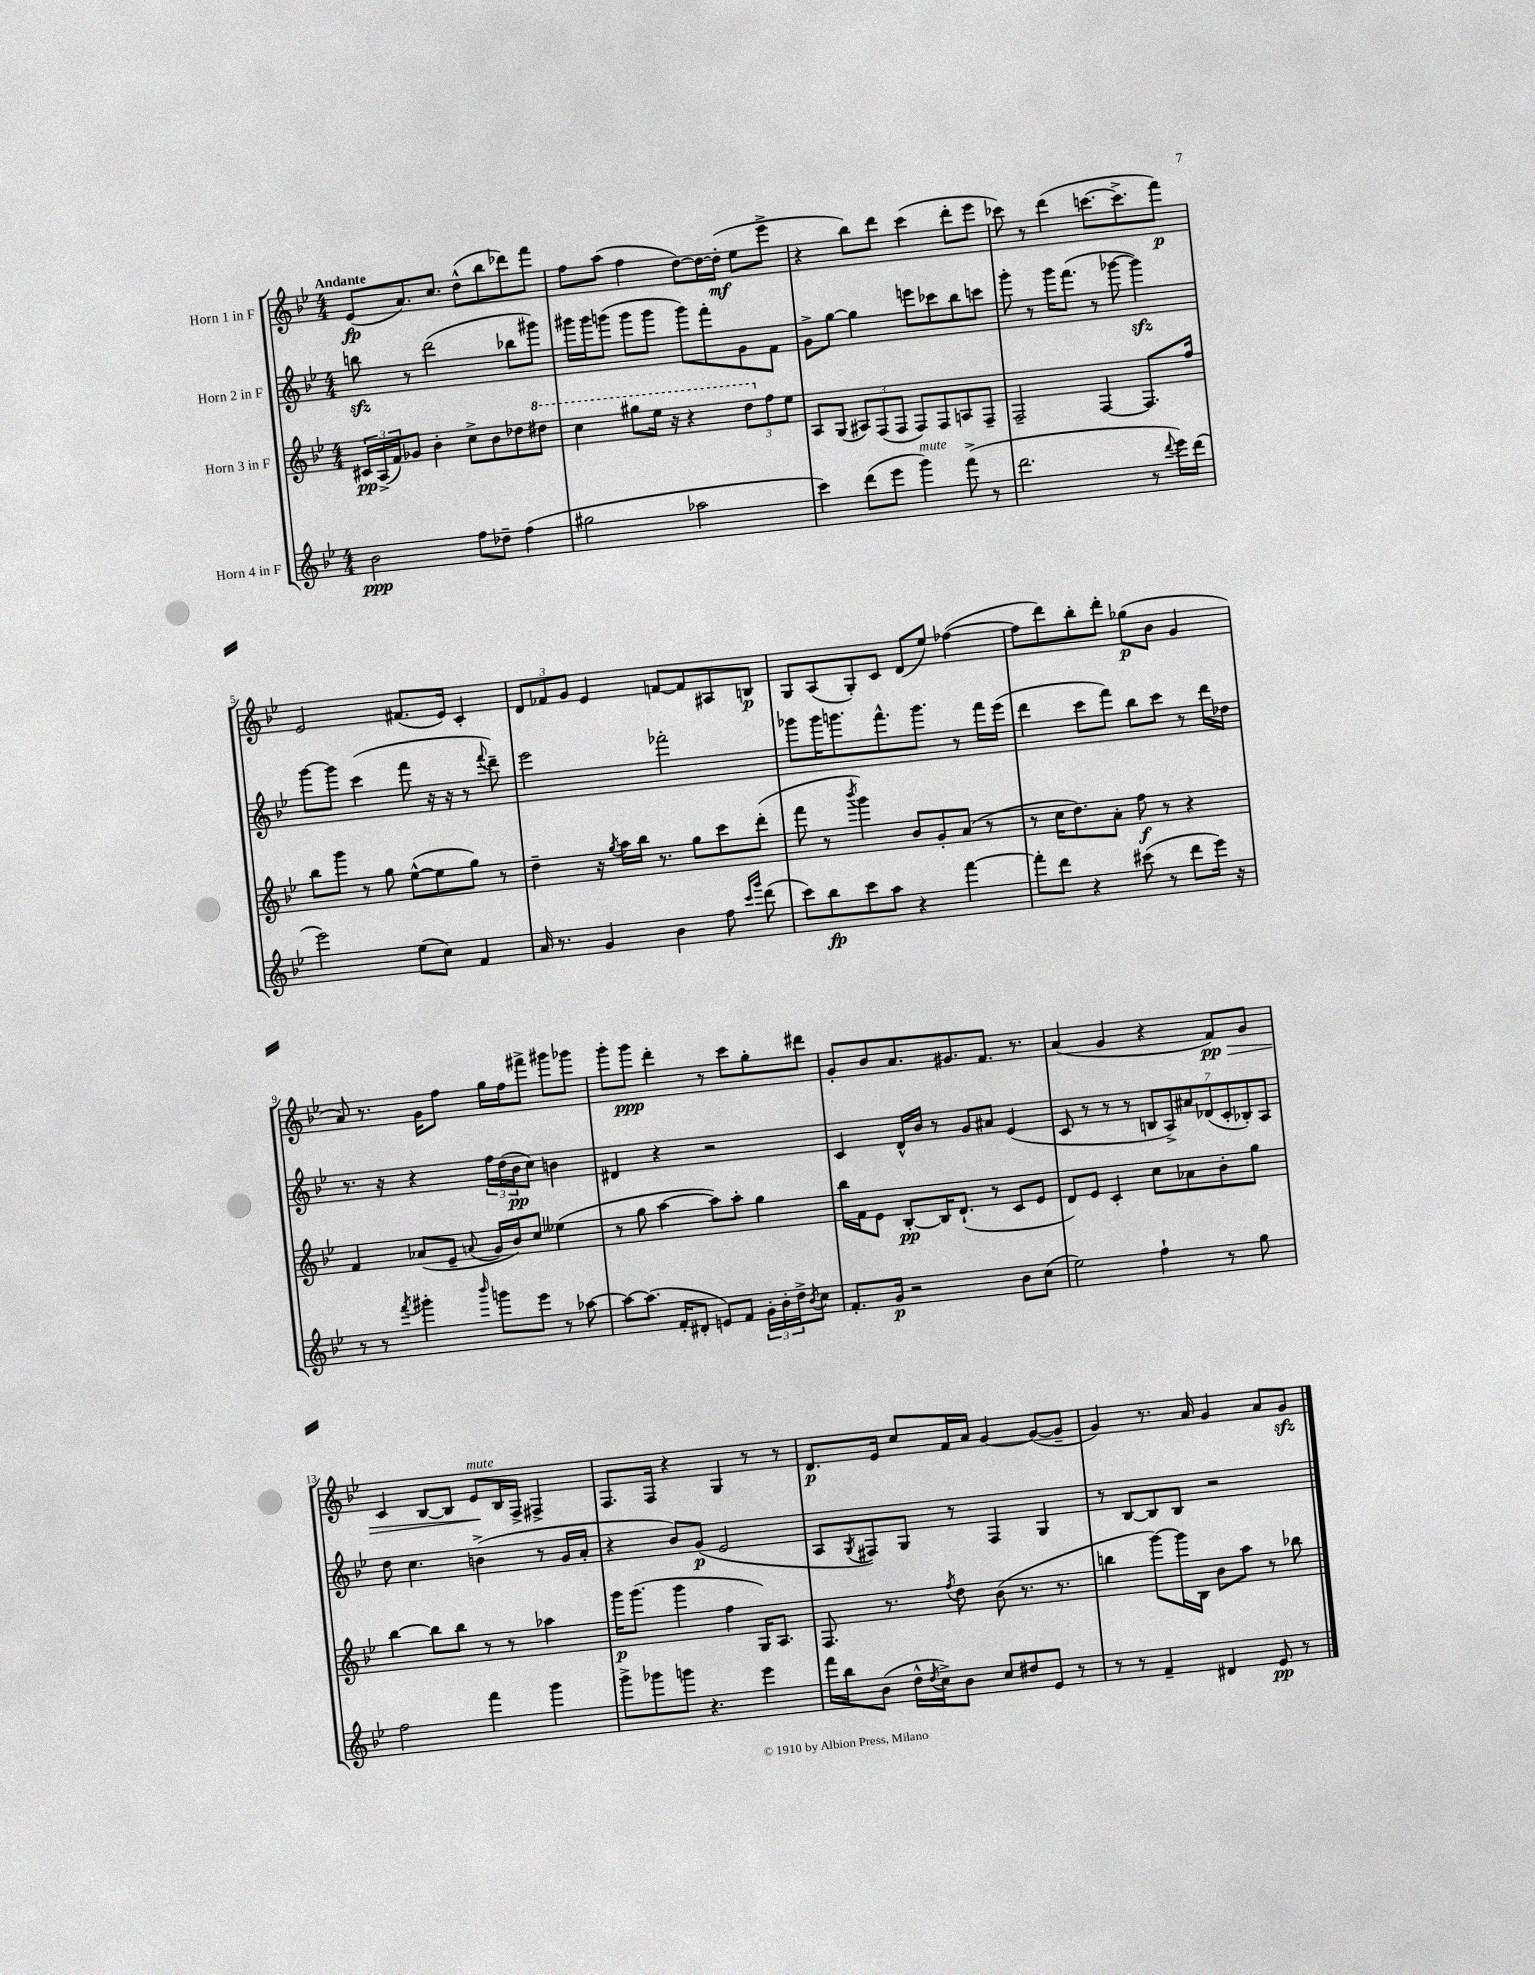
<<
\new StaffGroup <<
\new Staff = "s0" \with { instrumentName = "Horn 1 in F" } {
    \clef treble \key bes \major \numericTimeSignature \time 4/4 \tempo "Andante"
    ees'8\fp( a'8.) c''8. d''8-^( bes''8 des'''8) f'''8 |
    f''8 a''8( f''4 d''8~) d''16~ d''16-.\mf( ees''8 ees'''8-> |
    r4 bes''8) d'''8 c'''4( d'''8-. ees'''8 |
    ces'''8) r8 d'''4( c'''8.~ c'''8.-> f'''8\p) |
    ees'2 fis'8.( ees'16) c'4-. |
    \tuplet 3/2 { d'8 fes'8 g'8 } ees'4 f'8~ f'8 ais8 b8\p |
    g8 a8( g8-.) c'8 d'8( ees''8) fes''4~( |
    fes''8 d'''8) bes''8-. d'''8-. ges''8\p( bes'8 g'4 |
    a'8) r8. g'16 f''8 g''16 f''16 fis'''8-> gis'''8 ges'''8 |
    g'''8-. g'''8\ppp d'''4-. r8 c'''8 g''8-. dis'''8 |
    g'8-. bes'8 a'8. gis'8. f'8. r8. |
    a'4( g'4 r4 f'8\pp\>) g'8 |
    c'4 bes8~ bes8 ees'8\!^\markup { \italic "mute" } bes16 f16-> fis4-> |
    f8. f16 r4 g4 r8 r8 |
    d'8.\p ees'16 c''8 f'16 a'16 g'4~ g'8~( g'8-- |
    g'4) r8. a'16 g'4 a'8 g'8\sfz \bar "|." |
}
\new Staff = "s1" \with { instrumentName = "Horn 2 in F" } {
    \clef treble \key bes \major \numericTimeSignature \time 4/4
    b''8\sfz r8 d'''2( bes''8 gis'''8) |
    gis'''16 gis'''16 g'''8( g'''8 g'''8 g'''8) f'''8-. g'8 f'8 |
    g'8-> g''8~ g''4 e'''8 ces'''8 bes''8 c'''8 |
    g'''8-. r8 g'''16 f'''8.( r8 ges'''8~ ges'''4\sfz) |
    g'''8~ g'''8 c'''4( f'''8 r16 r16 r8 \appoggiatura { f'''8 } d'''8--) |
    ees'''2 fes'''2-. |
    ges'''8 ges'''16 g'''8. f'''8.-^ g'''8. r8 f'''16 ees'''16( |
    d'''4 c'''8 f'''8) bes''8 c'''8 r8 d'''16 des''16 |
    r8. r16 r4 \tuplet 3/2 { f''16 d''16( bes'16\pp } c''8) b'4 |
    dis'4 r4 r2 |
    c'4 d'16-^ bes'16 r8 g'8 ais'8 ees'4( |
    c'8 r8 r8 r8 \tuplet 7/4 { b8 a8->) ais'8 des'8( c'8-. bes8-.) a8 } |
    d''8 c''4. b'4->( r8 g'16 a'16-. |
    r4 bes'8) g'8\p( ees'2 |
    a8 \acciaccatura { g8 } fis8) g8 r8 fis4 g4 |
    r8 bes8~ bes8 bes8 r2 \bar "|." |
}
\new Staff = "s2" \with { instrumentName = "Horn 3 in F" } {
    \clef treble \key bes \major \numericTimeSignature \time 4/4
    \tuplet 3/2 { cis'16\pp a16->( f'16) } ges'8 bes'4-. c''8-> bes'8 des''8 \ottava #1 dis'''8 |
    c'''4 gis'''8 ees'''16 r16 r4 \tuplet 3/2 { d'''8 \ottava #0 f''8 ees''8 } |
    a8 g8( \tuplet 3/2 { ais8) f8( f8 } f8) f8 a8 f8-- |
    f2-- f4~ f8. f''16 |
    bes''8 g'''8 r8 g''8 ees''8~-^( ees''8 g''8) r8 |
    d''4-- r16 \acciaccatura { g''8 } a''16 bes''16 r8. g''8 c'''8 d'''8-.( |
    f'''8 r8 \acciaccatura { bes'''8 } g'''4) bes'8 g'8-. a'8( r8 |
    r8 c''16 d''8.) a'8-. f''8\f r8 r4 |
    f'4 aes'8( ees'8-- \appoggiatura { a'8 } g'16 bes'16) c''8 eeses''4( |
    r8 g''8 a''4~ a''8) a''8-. g''4 |
    bes''16 f'16 ees'8 bes8~-.\pp bes16 d'8.-!( r8 c'8 ees'8 |
    d'8) ees'8 c'4-. c''8 aes'8 bes'8-. g''8 |
    bes''4~ bes''8 bes''8 r8 r8 aes''4 |
    g'''16\p g'''8.( g'''4 f''4 g16) a8. |
    f8. r8. \acciaccatura { f''8 } d''8 bes'8( r8. r8. |
    b''4 g'''8~) g'''16 bes16 bes'8 a''8 r8 bes''8 \bar "|." |
}
\new Staff = "s3" \with { instrumentName = "Horn 4 in F" } {
    \clef treble \key bes \major \numericTimeSignature \time 4/4
    bes'2\ppp f''8 des''8-- f''4( |
    gis''2 aes''2 |
    c'''4) d'''8( ees'''8 g'''4^\markup { \italic "mute" }) f'''8->( r8 |
    d'''2. r8 \appoggiatura { d'''8 } ees'''16) d'''16( |
    ees'''2) ees''8( c''8) f'4 |
    a'16 r8. g'4 bes'4 f''8 \grace { c'''16 g'''16 } d'''8( |
    c'''8) bes''8\fp c'''8 a''8 r4 f'''4~ |
    f'''8-. d'''8 r4 cis'''8( r8 d'''8 ees'''16) r16 |
    r8 r8 \acciaccatura { f'''8 } gis'''4-. \grace { bes'''16 } g'''8 ees'''8 r8 aes''8~ |
    aes''8~ aes''8.( f'16-. dis'8-. e'8) f'8 \tuplet 3/2 { g'16-. bes'16-. d''16-> } \acciaccatura { bes'8 } c''8 |
    f'8.-. g'16\p r2 bes'8 c''8( |
    ees''2) f''4-! r8 g''8 |
    f''2 f'''4 g'''4 |
    g'''8-> ges'''8 g'''8 r4. ees'''4 |
    f'''16 bes''16 bes'8( d''16-^ \acciaccatura { d''8 } c''16->) bes'8 c''8 dis''8 ees'8 r8 |
    r8 r8 f'4-- dis'4 ees'8\pp r8 \bar "|." |
}
>>
>>
